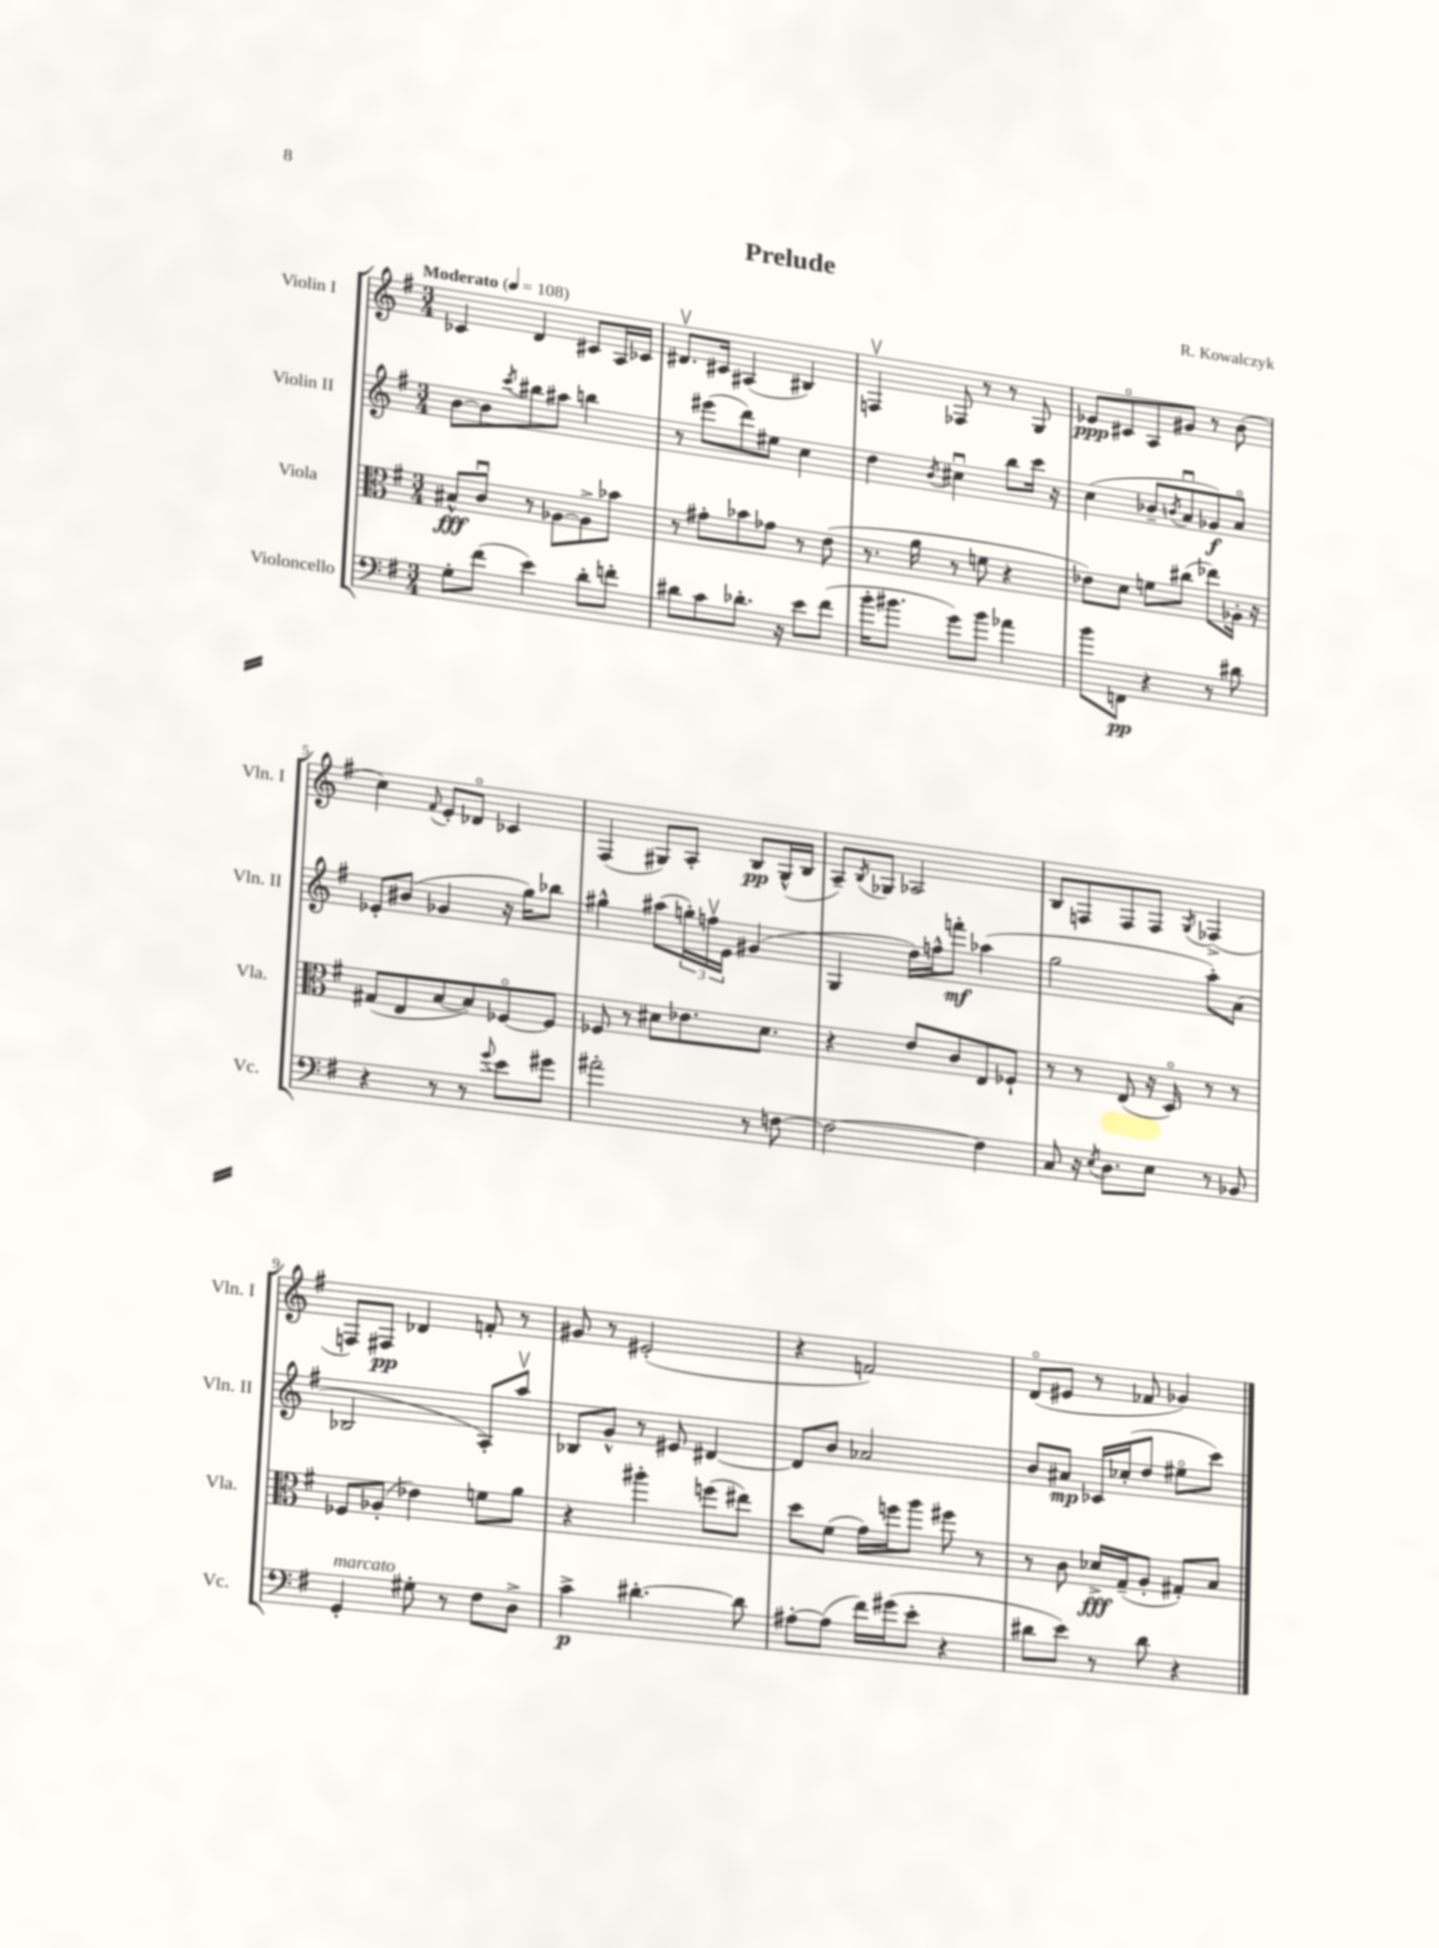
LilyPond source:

\header { title = "Prelude" composer = "R. Kowalczyk" }
<<
\new StaffGroup <<
\new Staff = "s0" \with { instrumentName = "Violin I" shortInstrumentName = "Vln. I" } {
    \clef treble \key g \major \numericTimeSignature \time 3/4 \tempo "Moderato" 4 = 108
    ces'4 d'4 cis'8 a16 ces'16 |
    dis'8.\upbow cis'16 ais4( bis4) |
    f4\upbow fes8 r8 r8 g8 |
    ees'8\ppp cis'8\flageolet a8 gis'8 r8 b'8( |
    c''4) \appoggiatura { fis'8 } e'8-. des'8\flageolet ces'4 |
    fis4( gis8) a8-. b8\pp gis16-^( b16 |
    a8--) \acciaccatura { b8 } ges8 aes2 |
    b8 f8 f8 f8 \acciaccatura { g8 } fes4->( |
    f8) fis8\pp des'4 f'8-. r8 |
    gis'8 r8 eis'2-.( |
    r4 f'2) |
    d'8\flageolet( eis'8 r8 fes'8 ges'4) \bar "|." |
}
\new Staff = "s1" \with { instrumentName = "Violin II" shortInstrumentName = "Vln. II" } {
    \clef treble \key g \major \numericTimeSignature \time 3/4
    b'8~ b'8 \acciaccatura { c'''8 } bis''8 ais''8 b''4 |
    r8 eis'''8( d'''8) eis''8 c''4 |
    d''4 \acciaccatura { b'8 } cis''4\downbow b''8 c'''16 r16 |
    c''4( bes'8-- \acciaccatura { b'8 } a'8\downbow ges'8\f) a'8\flageolet |
    ees'8-. bis'8( ges'4 r16 g''16) bes''8 |
    gis''4-^ ais''8( \tuplet 3/2 { g''16-.) f''16\upbow e'16 } gis'4( |
    g4 d''16) f''16-^ f'''8-.\mf aes''4( |
    g''2 a''8-.) a'8( |
    bes2 a8-.) a''8\upbow |
    bes8 g'8-^ r8 eis'8 dis'4~ |
    dis'8 b'8 aes'2 |
    b'8 ais'8\mp ces'16 ces''16-.( d''8 eis''8\flageolet c'''8) \bar "|." |
}
\new Staff = "s2" \with { instrumentName = "Viola" shortInstrumentName = "Vla." } {
    \clef alto \key g \major \numericTimeSignature \time 3/4
    bis8-^\fff c'8\downbow r8 aes8~ aes8-> bes'8 |
    r8 gis'8-. bes'8 ges'8 r8 e'8( |
    r8. a'16 r8 f'8 r4 |
    ees'8) d'8 f'8 cis''8( ees''8) aes16-. r16 |
    gis8( e8 b8~ b8) fes8~\flageolet fes8 |
    fes8 r8 dis'8 ees'8. dis'8. |
    r4 e'8 c'8 e8 fes8-! |
    r8 r8 e8( r16 d16\flageolet) r8 r8 |
    fes8 aes8-.( ees'4) f'8 a'8 |
    r4 ais''4-. f''8( eis''8) |
    d''8 fis'8( g'16) f''16 a''8 fis''8 r8 |
    r8 c'8 des'16->\fff g16--( a8-. gis8-.) b8 \bar "|." |
}
\new Staff = "s3" \with { instrumentName = "Violoncello" shortInstrumentName = "Vc." } {
    \clef bass \key g \major \numericTimeSignature \time 3/4
    g8-. fis'8( e'4) d'8-. f'8-. |
    dis'8 c'8 des'8.-. r16 e'8 fis'8( |
    b'16-. bis'8. g'8) bis'8 aes'4 |
    b'8 f,8\pp r4 r8 dis'8 |
    r4 r8 r8 \appoggiatura { g'8 } e'8 gis'8 |
    ais'2-. r8 f8~ |
    f2~ f4 |
    c8 r16 \acciaccatura { e8 } d8. e8 r8 bes,8 |
    g,4-.^\markup { \italic "marcato" } gis8-. r8 fis8 d8-> |
    c'4->\p dis'4.~-. dis'8 |
    ais8~-. ais8( fis'16) gis'16( e'8-. r4 |
    dis'8 e'8) r8 dis'8 r4 \bar "|." |
}
>>
>>
